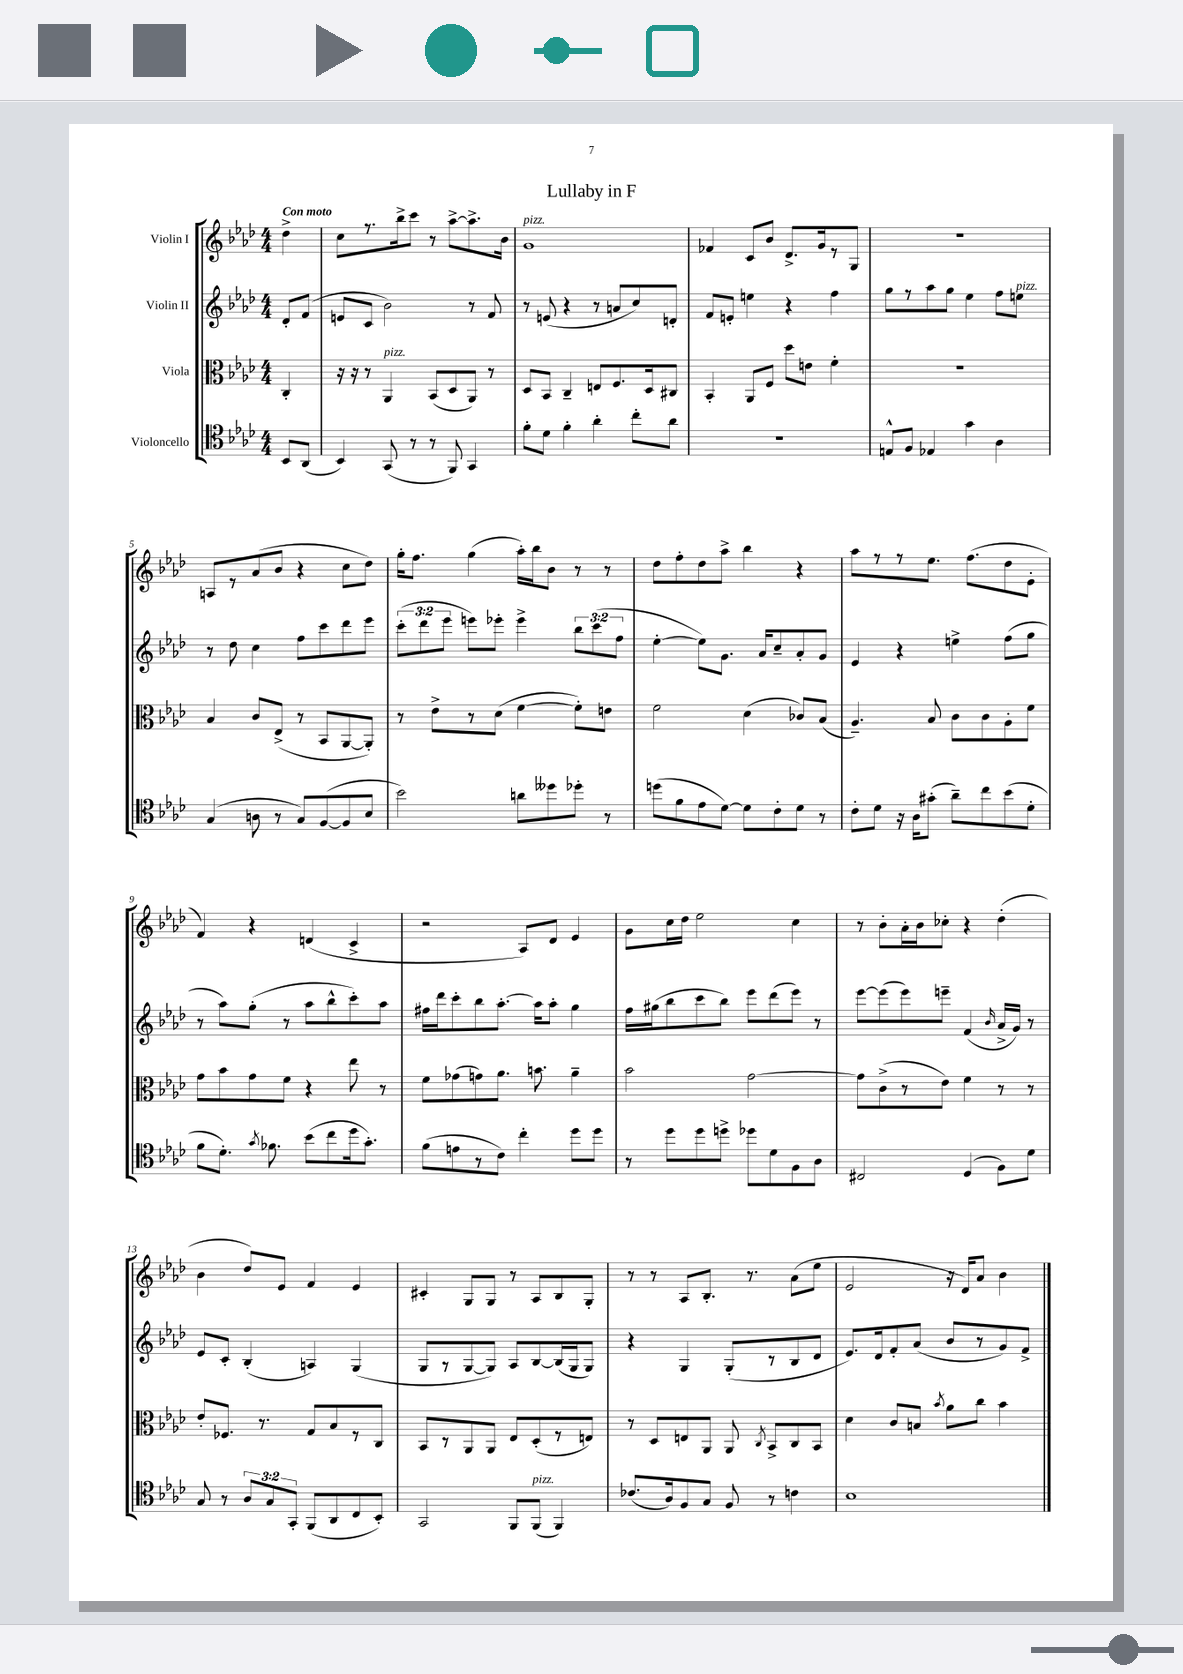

**kern	**kern	**kern	**kern
*staff4	*staff3	*staff2	*staff1
*clefC4	*clefC3	*clefG2	*clefG2
*k[b-e-a-d-]	*k[b-e-a-d-]	*k[b-e-a-d-]	*k[b-e-a-d-]
*M4/4	*M4/4	*M4/4	*M4/4
8BB-/L	4C'/	8d-'/L	4dd-^\
(8AA-/J	.	(8f/J	.
=	=	=	=
4BB-/)	16r	8e/L	8cc\L
.	16r	.	.
.	8r	8c/J	8.r
(8GG/	4AA-/	2b-\)	.
.	.	.	16bb-^\k
8r	.	.	8ccc\J
8r	(8BB-/L	.	8r
8FF/)	8D-/	.	[8aa-^\L
4GG/	8AA-/J)	8r	8.aa-^\]
.	8r	8f/	.
.	.	.	16b-\Jk
=	=	=	=
8f'\L	8D-/L	8r	1g
8d-\J	8BB-/J	(8e/	.
4f'\	4C~/	4r	.
4a-'\	8E/L	8r	.
.	8.F/	8a/L	.
8cc'\L	.	8cc/)	.
.	16D-/k	.	.
8a-\J	8C#/J	8d'/J	.
=	=	=	=
1r	4BB-'/	8f/L	4f-/
.	.	8e'/J	.
.	8AA-/L	4ee\	8c/L
.	8F/J	.	8b-/J
.	8dd-\L	4r	8.d-^/L
.	8e\J	.	.
.	.	.	16g/k
.	4f'\	4ff\	8r
.	.	.	8G/J
=	=	=	=
8E^^/L	1r	8gg\L	1r
8F/J	.	8r	.
4E-/	.	8aa-\	.
.	.	8gg\J	.
4g\	.	4ee-\	.
4A-\	.	8ff\L	.
.	.	8ee\J	.
=	=	=	=
(4G/	4B-/	8r	8A/L
.	.	8dd-\	8r
8A\	8c/L	4cc\	(8a-/
8r	(8E-^/J	.	8b-/J
8G/L)	8r	8ff\L	4r
([8F/	8BB-/L	8ccc\	.
8F/]	[8AA-/	8ddd-\	8cc\L
8B-/J	8AA-'/]J)	8eee-\J	8dd-\J)
=	=	=	=
2b-\)	8r	(12ccc'\L	16gg'\LK
.	.	.	8.ff\J
.	.	12ddd-\	.
.	8e-^\L	.	.
.	.	12eee-\J	.
.	8r	8eee\L)	(4gg\
.	(8d-\J	8eee-'\J	.
8a\L	[4f\	4eee-^\	16aa-'\LL)
.	.	.	16bb-\J
8dd--\	.	.	8b-\J
8dd-'\J	8f'\]L)	12bb-\L	8r
.	.	(12ccc\	.
8r	8e\J	.	8r
.	.	12ff\J	.
=	=	=	=
(8dd\L	2f\	[4ee-'\	8dd-\L
8f\	.	.	8ff'\
8e-\	.	8ee-\]L)	8dd-\
[8d-\J)	.	8.g\J	8aa-^\J
8d-\]L	(4d-\	.	4bb-\
.	.	16a-/LK	.
8c'\	.	8cc~/	.
8d-\J	8c-/L)	8a-'/	4r
8r	(8B-/J	8g/J	.
=	=	=	=
8c'\L	4.A-~/)	4e-/	8aa-\L
8d-\J	.	.	8r
16r	.	4r	8r
16A-\LK	.	.	.
(8g#'\J	8B-/	.	8.ee-\J
8a-~\L)	8c\L	4ee^\	.
.	.	.	(8.ff\L
8cc\	8c\	.	.
(8b-\	8A-'\	(8ff\L	8dd-\
8d-'\J	8f\J	8gg\J	8e-'\J
=	=	=	=
8f\L	8g\L	8r	4f/)
8.d-'\J)	8b-\	8aa-\L)	.
.	8g\	(8gg'\J	4r
8qg/	.	.	.
8.f-\	.	.	.
.	8f\J	8r	.
(8b-\L	4r	8aa-\L	(4d/
8cc\	.	8bb-^^\	.
16dd-\k	8ee-\	8ccc'\)	4c^/
8.g'\J)	.	.	.
.	8r	8aa-\J	.
=	=	=	=
(8f\L	8f\L	16ff#\LL	2r
.	.	16ddd-\J	.
8e\	(8g-\	8ccc'\	.
8r	8g\)	8bb-\	.
8c\J)	8.a-\J	[8.aa-'\J	.
4cc'\	.	.	8A-/L)
.	8.b\	16aa-\]LK	.
.	.	8aa-'\J	8d-/J
8dd-\L	4a-~\	4gg\	4e-/
8dd-\J	.	.	.
=	=	=	=
8r	2b-\	16ff\LL	8g\L
.	.	(16gg#\J	.
8dd-\L	.	8bb-\	16cc\L
.	.	.	16dd-\JJ
8dd-\	.	8ccc\	2ee-\
8dd^\J	.	8bb-\J)	.
8dd-\L	[2g\	8eee-\L	.
8d-\	.	(8ddd-\	.
8F\	.	8eee-\J)	4cc\
8A-\J	.	8r	.
=	=	=	=
2C#/	8g\]L	[8eee-\L	8r
.	(8c^\	(8eee-\]	8b-'\L
.	8r	8eee-\)	16a-'\L
.	.	.	16b-\J
.	8e-\J)	8eee~\J	8cc-'\J
(4D-/	4f\	(4f/	4r
.	.	16qqb-/	.
8F\L)	8r	16a-^/LL	(4dd-'\
.	.	16g/JJ)	.
8d-\J	8r	8r	.
=	=	=	=
8G/	8e-'/L	8e-/L	4b-\
8r	8.F-/J	8c'/J	.
12A-/L	.	(4B-'/	8dd-/L)
.	8.r	.	.
12G/	.	.	.
.	.	.	8e-/J
12GG'/J	.	.	.
(8FF/L	8G/L	4A/)	4f/
8AA-/	8B-/	.	.
8C/	8r	(4G/	4e-/
8BB-'/J)	8C/J	.	.
=	=	=	=
2GG/	8BB-/L	8G/L	4c#'/
.	8r	8r	.
.	8AA-/	[8G/	8G/L
.	8AA-/J	8G/]J)	8G/J
8FF/L	8E-/L	8A-/L	8r
(8FF/J	(8D-'/	[8B-/	8A-/L
4FF/)	8r	(16B-/]L	8B-/
.	.	16G/J	.
.	8E/J)	8G/J)	8G'/J
=	=	=	=
(8.c-/L	8r	4r	8r
.	8D-/L	.	8r
16A-/k)	.	.	.
8F/	8E/	4G/	8A-/L
8G/J	8AA-/J	.	8.B-'/J
8F/	8AA-/	(8G'/L	.
.	.	.	8.r
.	8qC/	.	.
8r	8BB-^/L	8r	.
4c\	8C/	8B-/	(8a-\L
.	8BB-/J	8d-/J	8ee-\J
=	=	=	=
1B-	4d-\	8.e-/L)	2e-/
.	.	16d-/k	.
.	8c/L	8f'/	.
.	8B/J	(8a-/J	.
.	8qb-/	.	.
.	8a-\L	8b-/L	16r
.	.	.	16d-/LK)
.	8cc\J	8r	8a-/J
.	4b-\	8g/)	4b-\
.	.	8f^/J	.
==	==	==	==
*-	*-	*-	*-
